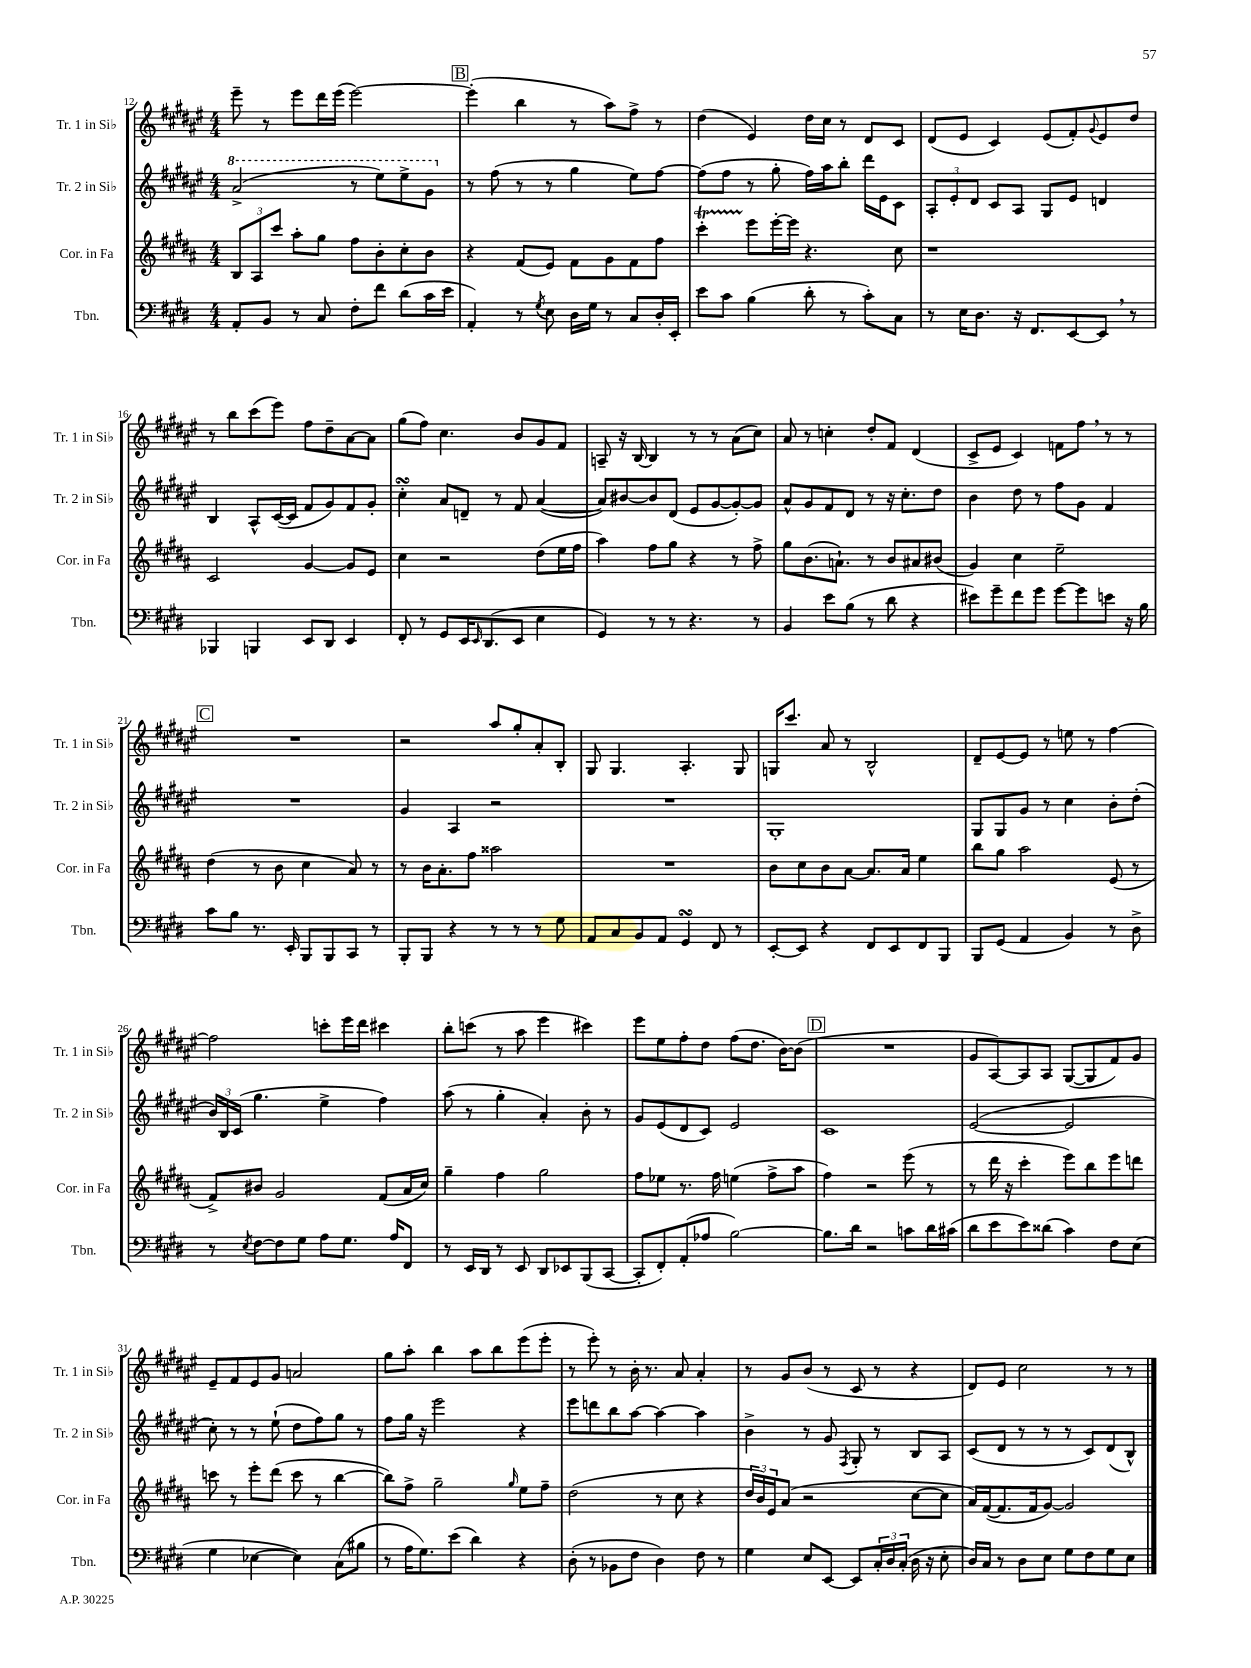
<<
\new StaffGroup <<
\new Staff = "s0" \with { instrumentName = "Tr. 1 in Sib" shortInstrumentName = "Tr. 1 in Sib" } {
    \clef treble \key fis \major \numericTimeSignature \time 4/4
    eis'''8-- r8 eis'''8 dis'''16 eis'''16( eis'''2~) |
    \mark \markup { \box "B" } eis'''4-.( b''4 r8 ais''8) fis''8-> r8 |
    dis''4( eis'4) dis''16 cis''16 r8 dis'8 cis'8 |
    dis'8( eis'8 cis'4) eis'8( fis'8-.) \appoggiatura { gis'8 } eis'8 dis''8 |
    r8 b''8 cis'''8( eis'''8) fis''8 dis''8-- ais'8~ ais'8 |
    gis''8( fis''8) cis''4. b'8 gis'8 fis'8 |
    a8-- r16 b16~ b4 r8 r8 ais'8( cis''8) |
    ais'8 r8 c''4-. dis''8-. fis'8 dis'4( |
    cis'8-> eis'8 cis'4) f'8 fis''8 \breathe r8 r8 |
    \mark \markup { \box "C" } R1 |
    r2 ais''8 gis''8-. ais'8-. b8-. |
    gis8 gis4. ais4.-. gis8 |
    g16 cis'''8. ais'8 r8 b2-^ |
    dis'8-- eis'8~ eis'8 r8 e''8 r8 fis''4~ |
    fis''2 c'''8-. eis'''16 dis'''16 cis'''4 |
    b''8-. c'''8( r8 ais''8 eis'''4 cis'''4) |
    eis'''8 eis''8 fis''8-. dis''8 fis''8( dis''8. b'16~) b'8( |
    \mark \markup { \box "D" } R1 |
    gis'8 ais8~) ais8 ais8 gis8~( gis8 fis'8) gis'8 |
    eis'8-- fis'8 eis'8 gis'8 a'2 |
    gis''8 ais''8-. b''4 ais''8 b''8 eis'''8( eis'''8-. |
    r8 eis'''8-.) r8 b'16-. r8. ais'8 ais'4-. |
    r8 gis'8 b'8( r8 cis'8 r8 r4 |
    dis'8) eis'8 cis''2 r8 r8 \bar "|." |
}
\new Staff = "s1" \with { instrumentName = "Tr. 2 in Sib" shortInstrumentName = "Tr. 2 in Sib" } {
    \clef treble \key fis \major \numericTimeSignature \time 4/4
    \ottava #1 ais''2->( r8 eis'''8) eis'''8-> gis''8 \ottava #0 |
    \mark \markup { \box "B" } r8 fis''8( r8 r8 gis''4 eis''8) fis''8~ |
    fis''8( fis''8 r8 gis''8-. fis''16) ais''16 b''8-. dis'''16 eis'16 cis'8 |
    \tuplet 3/2 { ais8-. eis'8-. dis'8 } cis'8 ais8 gis8 eis'8 d'4 |
    b4 ais8-^ cis'16~( cis'16 fis'8 gis'8) fis'8 gis'8-. |
    cis''4-.\turn ais'8 d'8-- r8 fis'8 ais'4~( |
    ais'8) bis'8~ bis'8 dis'8( eis'8 gis'8~ gis'8~-.) gis'8 |
    ais'8-^ gis'8 fis'8 dis'8 r8 r16 cis''8.-. dis''8 |
    b'4 dis''8 r8 fis''8 gis'8 fis'4 |
    \mark \markup { \box "C" } R1 |
    gis'4 ais4 r2 |
    R1 |
    gis1-. |
    gis8 gis8 gis'8 r8 cis''4 b'8-. dis''8-.( |
    \tuplet 3/2 { b'16) b16 cis'16( } gis''4. eis''4-> fis''4) |
    ais''8( r8 gis''4-. ais'4-.) b'8-. r8 |
    gis'8 eis'8( dis'8 cis'8) eis'2 |
    \mark \markup { \box "D" } cis'1 |
    eis'2~( eis'2 |
    cis''8-.) r8 r8 eis''8-!( dis''8 fis''8) gis''8 r8 |
    fis''8 gis''16 r16 eis'''2 r4 |
    eis'''8 d'''8 b''8 ais''8~ ais''4~ ais''4 |
    b'4-> r8 gis'8 \acciaccatura { fis8 } gis8-. r8 b8 ais8 |
    cis'8( dis'8 r8 r8 r8 cis'8) dis'8( b8-^) \bar "|." |
}
\new Staff = "s2" \with { instrumentName = "Cor. in Fa" shortInstrumentName = "Cor. in Fa" } {
    \clef treble \key b \major \numericTimeSignature \time 4/4
    \tuplet 3/2 { b8 ais8 cis'''8 } ais''8-. gis''8 fis''8 b'8-. cis''8-. b'8 |
    \mark \markup { \box "B" } r4 fis'8( e'8) fis'8 gis'8 fis'8 fis''8 |
    cis'''4-.\startTrillSpan e'''8\stopTrillSpan e'''16~-. e'''16 r4. cis''8 |
    r1 |
    cis'2 gis'4~ gis'8 e'8 |
    cis''4 r2 dis''8( e''16 fis''16 |
    ais''4) fis''8 gis''8 r4 r8 fis''8-> |
    gis''8 b'8.( a'8.-!) r8 b'8 ais'8 bis'8( |
    gis'4) cis''4 e''2-- |
    \mark \markup { \box "C" } dis''4( r8 b'8 cis''4 ais'8) r8 |
    r8 b'16 ais'8.-. fis''8 aisis''2 |
    R1 |
    b'8 cis''8 b'8 ais'8~ ais'8. ais'16 e''4 |
    b''8 gis''8 ais''2 e'8( r8 |
    fis'8->) bis'8 gis'2 fis'8( ais'16 cis''16) |
    gis''4-- fis''4 gis''2 |
    fis''8 ees''8 r8. fis''16 e''4( fis''8-> ais''8 |
    \mark \markup { \box "D" } fis''4) r2 e'''8( r8 |
    r8 dis'''16 r16 cis'''4-. e'''8) b''8 e'''8 d'''8 |
    c'''8 r8 e'''8-. dis'''8( c'''8 r8 b''4~ |
    b''8) fis''8-> gis''2-- \grace { gis''16 } e''8 fis''8-- |
    dis''2( r8 cis''8 r4 |
    \tuplet 3/2 { dis''16 b'16) e'16 } ais'8( r2 cis''8~ cis''8 |
    ais'16) fis'16~( fis'8. fis'16 gis'8~) gis'2 \bar "|." |
}
\new Staff = "s3" \with { instrumentName = "Tbn." shortInstrumentName = "Tbn." } {
    \clef bass \key e \major \numericTimeSignature \time 4/4
    a,8-. b,8 r8 cis8 fis8-. fis'8 dis'8( cis'16 e'16 |
    \mark \markup { \box "B" } a,4-.) r8 \acciaccatura { gis8 } e8 dis16 gis16 r8 cis8 dis16-. e,16-. |
    e'8 cis'8 b4( dis'8-. r8 cis'8-.) cis8 |
    r8 e16 dis8. r16 fis,8. e,8~ e,8 \breathe r8 |
    bes,,4 b,,4 e,8 dis,8 e,4 |
    fis,8-. r8 gis,8 e,16 \grace { e,16 } dis,8.( e,8 e4 |
    gis,4) r8 r8 r4. r8 |
    b,4 e'8 b8( r8 dis'8 r4 |
    eis'8) gis'8-- fis'8 gis'8 gis'8~ gis'8 e'8 r16 b16 |
    \mark \markup { \box "C" } cis'8 b8 r8. e,16-. b,,8 b,,8 cis,8 r8 |
    b,,8-. b,,8 r4 r8 r8 r8 gis8 |
    a,8 cis8 b,8 a,8 gis,4\turn fis,8 r8 |
    e,8~-. e,8 r4 fis,8 e,8 fis,8 b,,8 |
    b,,8 gis,8( a,4 b,4) r8 dis8-> |
    r8 \acciaccatura { e8 } fis8~ fis8 gis8 a8 gis8. a16 fis,8 |
    r8 e,16 dis,16 r8 e,8 dis,8 ees,8 b,,8( cis,8~ |
    cis,8-. fis,8-.) a,8-.( aes8 b2~) |
    \mark \markup { \box "D" } b8. dis'16 r2 c'8 dis'16 cis'16( |
    dis'8 e'8 e'8) disis'8( cis'4) fis8 e8( |
    gis4 ees4~ ees4) cis8( bis8 |
    r8 a16 gis8.) e'8( dis'4) r4 |
    dis8-.( r8 bes,8 fis8 dis4) fis8 r8 |
    gis4 e8 e,8~ e,8 \tuplet 3/2 { cis16-. dis16 cis16-.( } dis16 r16 e8-. |
    dis16) cis16 r8 dis8 e8 gis8 fis8 gis8 e8 \bar "|." |
}
>>
>>
\layout { \context { \Score currentBarNumber = #12 } }
